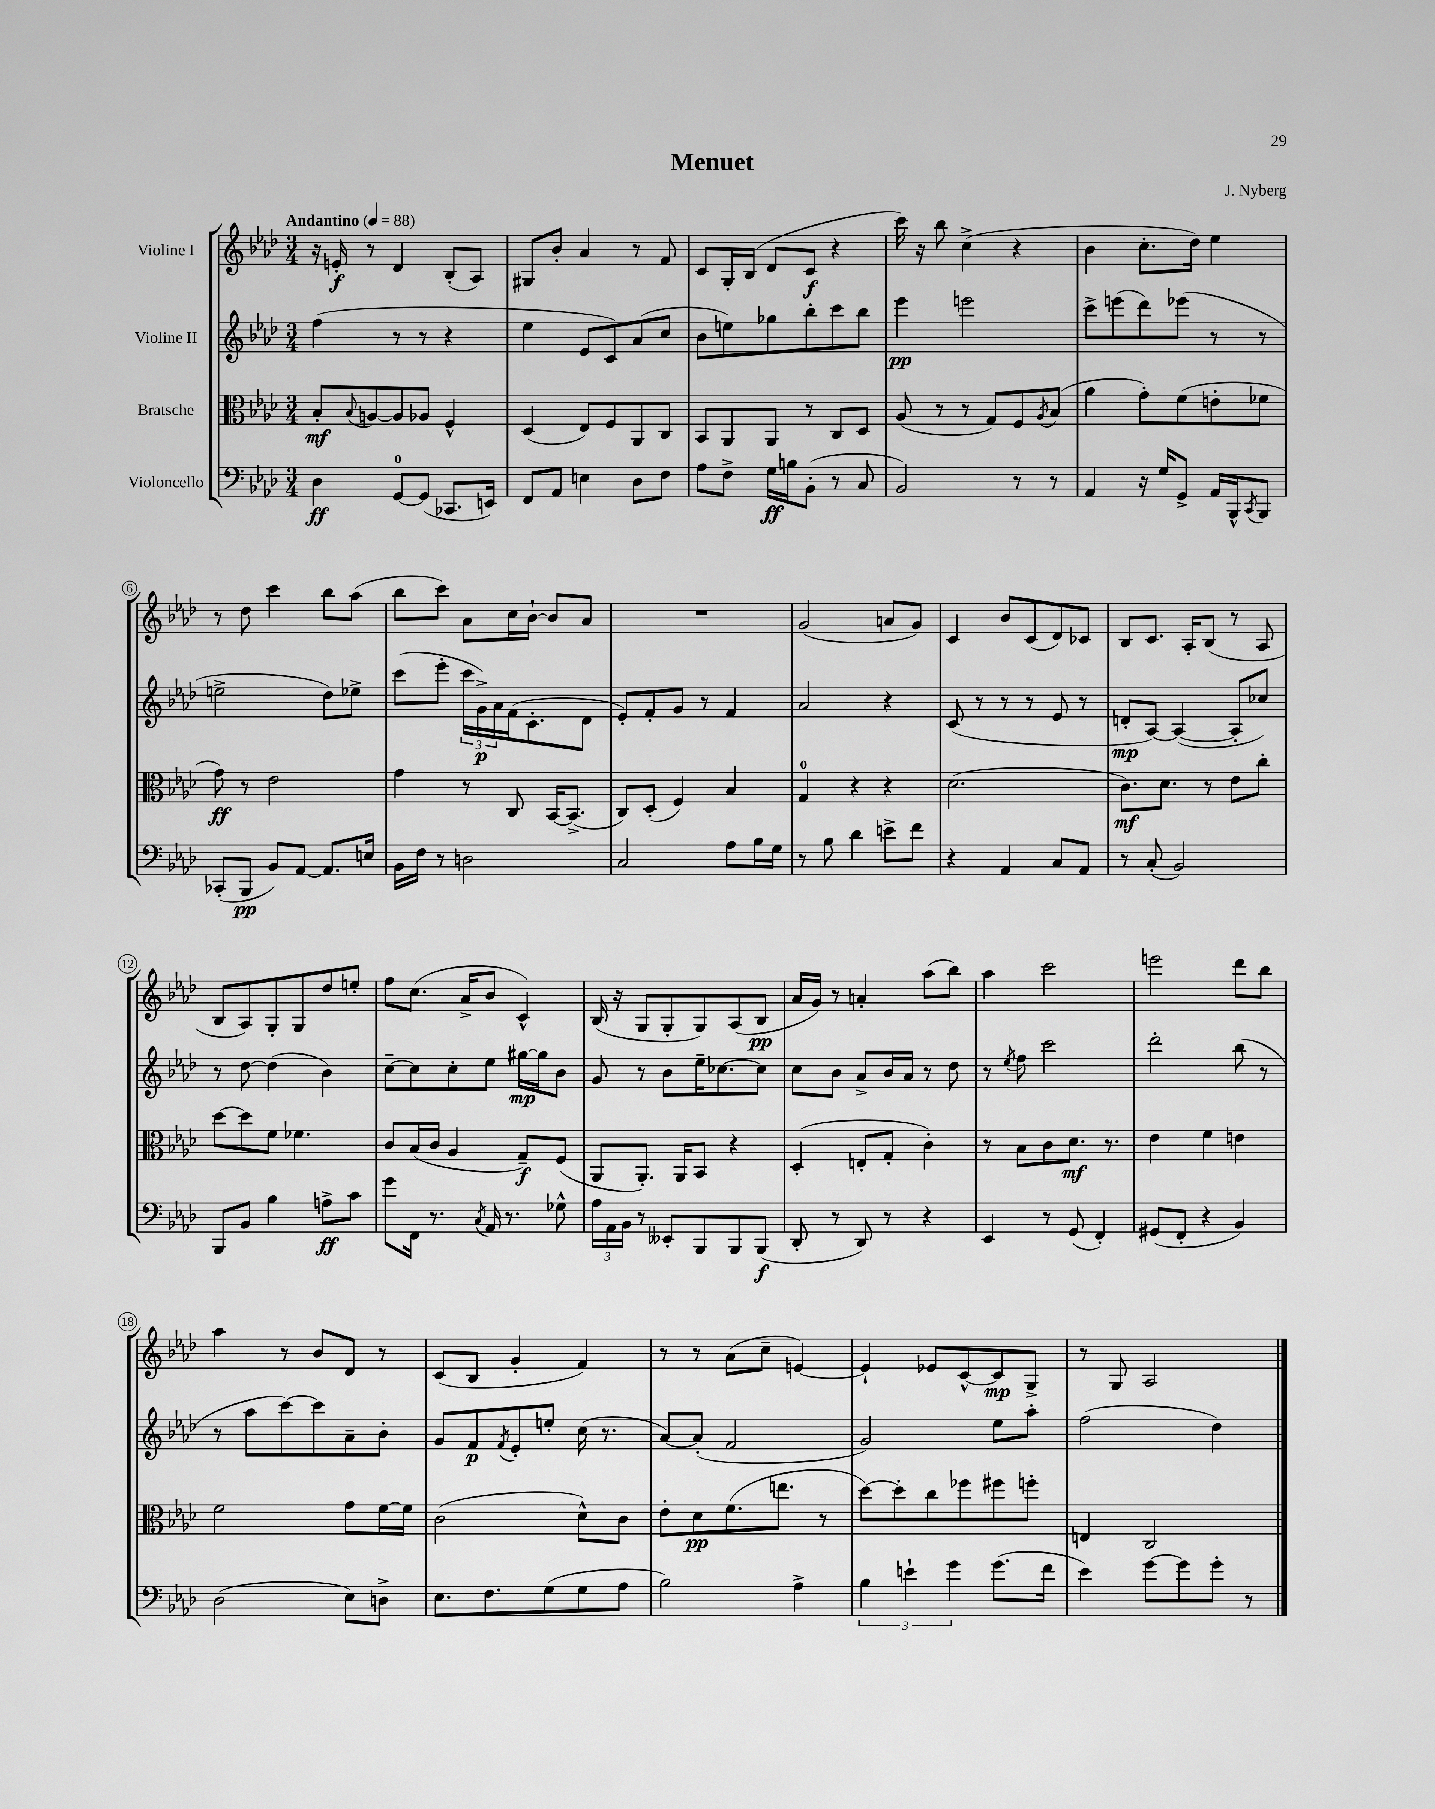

**kern	**kern	**kern	**kern
*staff4	*staff3	*staff2	*staff1
*clefF4	*clefC3	*clefG2	*clefG2
*k[b-e-a-d-]	*k[b-e-a-d-]	*k[b-e-a-d-]	*k[b-e-a-d-]
*M3/4	*M3/4	*M3/4	*M3/4
*MM88	*MM88	*MM88	*MM88
4D-	8B-'	(4ff	16r
.	.	.	16e'
.	8qqB-	.	.
.	[8A	.	8r
[8GG	8A]	8r	4d-
(8GG]	8A-	8r	.
8.CC-	4F^^	4r	(8B-'
.	.	.	8A-)
16EE)	.	.	.
=	=	=	=
8FF	(4D-	4ee-	8G#
8AA-	.	.	8b-'
4E	8E-)	8e-	4a-
.	8F	8c)	.
8D-	8AA-	(8a-	8r
8F	8C	8cc	8f
=	=	=	=
8A-	8BB-	8b-	8c
8F^	8AA-	8ee)	16G'
.	.	.	(16B-
16G	8AA-	8gg-	8d-
16B	.	.	.
(8BB-'	8r	8bb-'	8c
8r	8C	8ccc	4r
8C	8D-	8bb-	.
=	=	=	=
2BB-)	(8A-	4eee-	16ccc)
.	.	.	16r
.	8r	.	8bb-
.	8r	2eee	(4cc^
.	8G)	.	.
8r	8F	.	4r
.	8qA-	.	.
8r	(8B-	.	.
=	=	=	=
4AA-	4a-	8ccc^	4b-
.	.	(8eee	.
16r	8g')	8ddd-)	8.cc'
16G	.	.	.
8GG^	(8f	(8eee-	.
.	.	.	16dd-)
16AA-	8e'	8r	4ee-
16BBB-^^	.	.	.
8qCC	.	.	.
8BBB-	8f-	8r	.
=	=	=	=
(8CC-'	8g)	2ee^	8r
8BBB-	8r	.	8dd-
8BB-)	2e-	.	4ccc
[8AA-	.	.	.
8.AA-]	.	8dd-)	8bb-
.	.	8ee-^	(8aa-
16E	.	.	.
=	=	=	=
16BB-	4g	(8ccc	8bb-
16F	.	.	.
8r	.	8eee-'	8ccc)
2D	8r	24ccc	8a-
.	.	24g^)	.
.	.	24a-	.
.	8C	(16f	16cc
.	.	8.c'	[16b-`
.	[16BB-	.	8b-]
.	(8.BB-^]	.	.
.	.	8d-	8a-
=	=	=	=
2C	8C)	8e-')	2.r
.	(8D-'	8f'	.
.	4F)	8g	.
.	.	8r	.
8A-	4B-	4f	.
16B-	.	.	.
16G	.	.	.
=	=	=	=
8r	4G	2a-	(2g
8B-	.	.	.
4d-	4r	.	.
8e^	4r	4r	8a
8f	.	.	8g)
=	=	=	=
4r	(2.d-	(8c	4c
.	.	8r	.
4AA-	.	8r	8b-
.	.	8r	(8c
8C	.	8e-	8d-)
8AA-	.	8r	8c-
=	=	=	=
8r	8.c)	8d'	8B-
(8C'	.	[8A-)	8.c
.	8.d-	.	.
2BB-)	.	(4A-_	.
.	.	.	16A-'
.	8r	.	(8B-
.	8e-	8A-']	8r
.	8cc'	8cc-)	8A-
=	=	=	=
8BBB-	[8dd-	8r	8B-
8BB-	8dd-]	[8dd-	8A-)
4B-	8f	(4dd-]	8G'
.	4.f-	.	8G
8A^	.	4b-)	8dd-
8c	.	.	8ee'
=	=	=	=
8g	8c	[8cc~	8ff
16FF	(16B-	8cc]	(8.cc
8.r	16c	.	.
.	4A-	8cc'	.
.	.	.	16a-^
8qC	.	.	.
16AA-	.	8ee-	8b-
8.r	.	.	.
.	8G~)	[16gg#	4c^^)
.	.	16gg#]	.
8G-^^	(8F	8b-	.
=	=	=	=
24A-	8AA-	8g	(16B-
24AA-	.	.	.
.	.	.	16r
24BB-	.	.	.
8r	8.AA-')	8r	8G
8EE--'	.	8b-	8G'
.	16AA-	.	.
8BBB-	8BB-	16ee-~	8G)
.	.	[8.cc-	.
8BBB-	4r	.	(8A-
(8BBB-	.	8cc-]	8B-
=	=	=	=
8DD-'	(4D-'	8cc	16a-
.	.	.	16g)
8r	.	8b-	8r
8DD-)	8E'	8a-^	4a'
8r	8G'	16b-	.
.	.	16a-	.
4r	4c')	8r	(8aa-
.	.	8dd-	8bb-)
=	=	=	=
4EE-	8r	8r	4aa-
.	.	8qee-	.
.	8B-	8ff	.
8r	8c	2ccc	2ccc
(8GG	8.d-	.	.
4FF')	.	.	.
.	8.r	.	.
=	=	=	=
(8GG#	4e-	2ddd-'	2eee
8FF'	.	.	.
4r	4f	.	.
4BB-)	4e	(8bb-	8ddd-
.	.	8r	8bb-
=	=	=	=
(2D-	2f	8r	4aa-
.	.	8aa-	.
.	.	[8ccc)	8r
.	.	8ccc]	8b-
8E-)	8g	8a-~	8d-
8D^	[16f	8b-'	8r
.	16f]	.	.
=	=	=	=
8.E-	(2c	8g	(8c
.	.	8f	8B-
8.F	.	.	.
.	.	8qf	.
.	.	8e-'	4g'
(8G	.	8ee'	.
8G	8d-^^)	(16cc	4f)
.	.	8.r	.
8A-	8c	.	.
=	=	=	=
2B-)	8e-'	[8a-)	8r
.	8d-	(8a-']	8r
.	(8.f	2f	(8a-
.	.	.	8cc~
.	8.ee	.	.
4A-^	.	.	[4e)
.	8r	.	.
=	=	=	=
6B-	[8dd-)	2g)	4e`]
.	8dd-']	.	.
6e`	.	.	.
.	8cc	.	8e-
6g	.	.	.
.	8ff-	.	[8c^^
(8.g	8ff#	8ee-	8c]
.	8ff'	8aa-'	8G^
16f	.	.	.
=	=	=	=
4e-)	4E	(2ff	8r
.	.	.	8G
[8g	2C	.	2A-
8g]	.	.	.
8g'	.	4dd-)	.
8r	.	.	.
==	==	==	==
*-	*-	*-	*-
